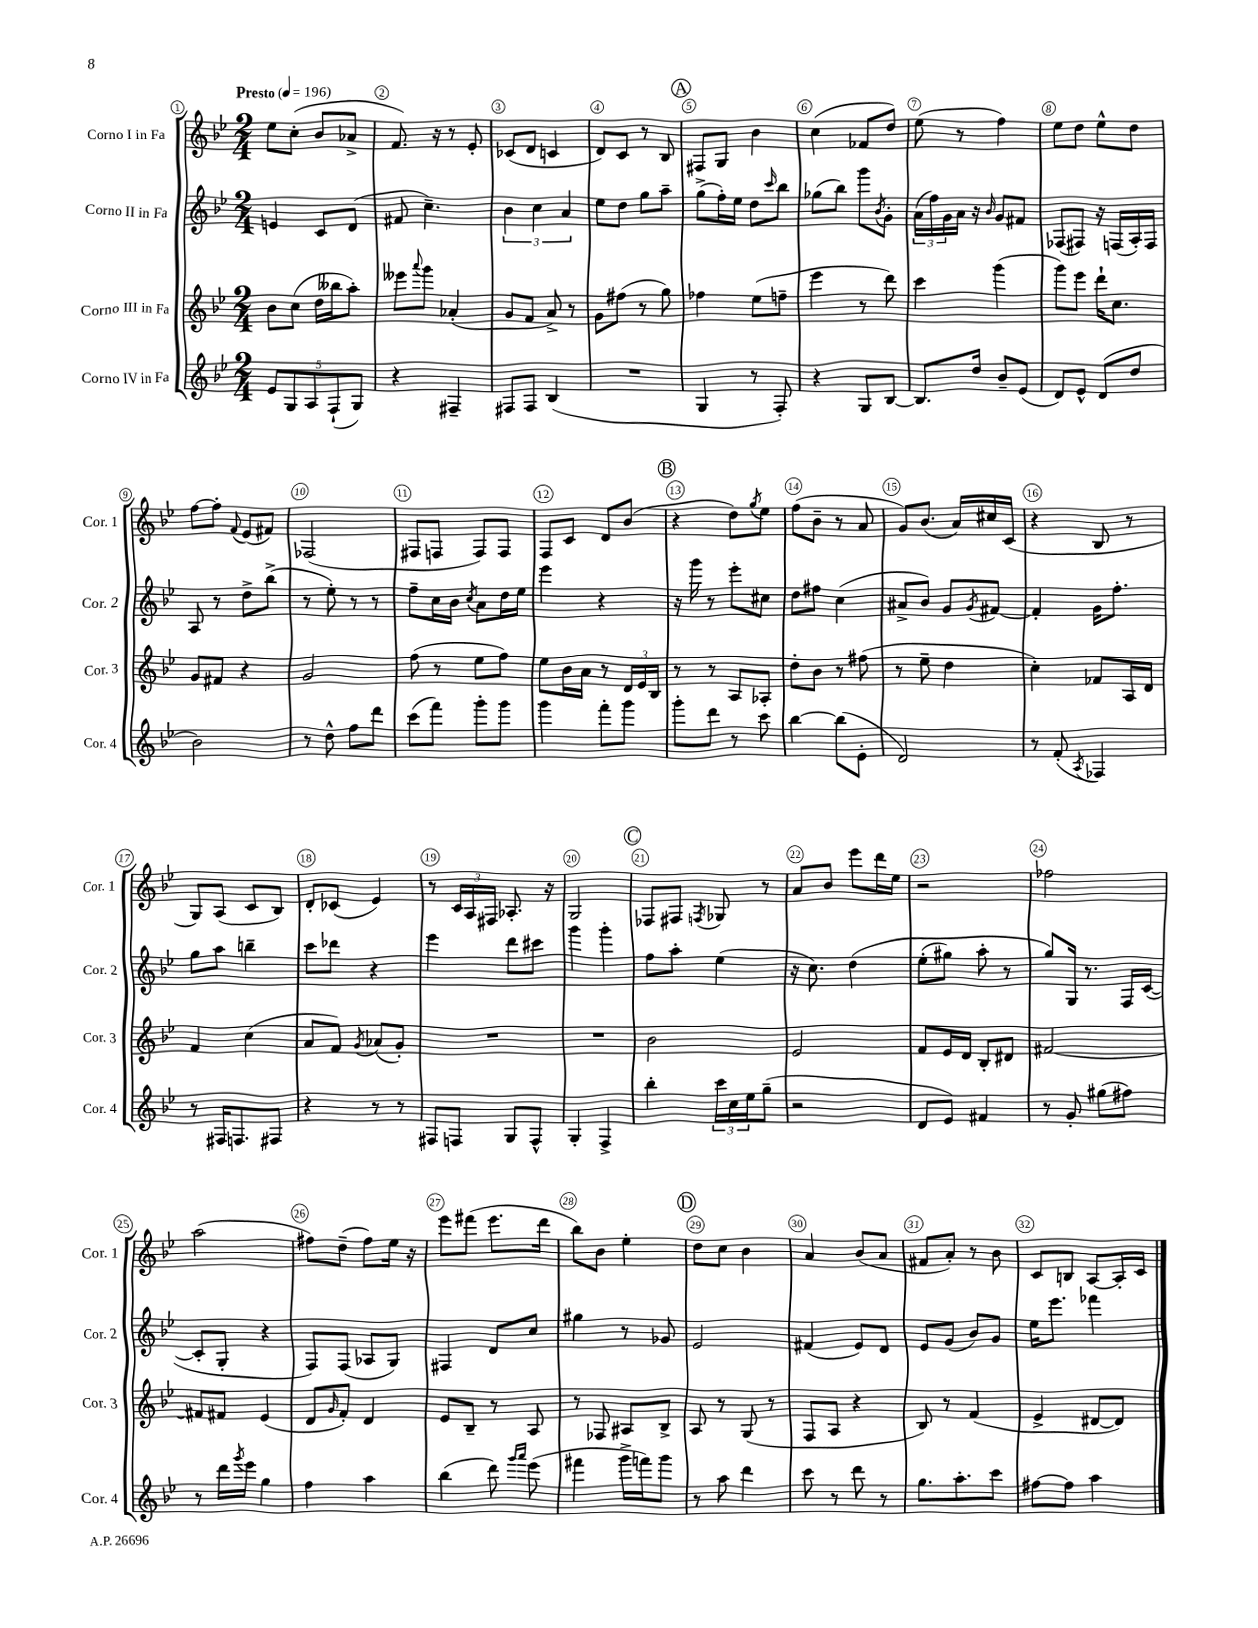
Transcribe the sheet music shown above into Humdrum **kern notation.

**kern	**kern	**kern	**kern
*staff4	*staff3	*staff2	*staff1
*clefG2	*clefG2	*clefG2	*clefG2
*k[b-e-]	*k[b-e-]	*k[b-e-]	*k[b-e-]
*M2/4	*M2/4	*M2/4	*M2/4
*MM196	*MM196	*MM196	*MM196
10e-/L	8b-\L	4e/	8ee-\L
10G/	.	.	.
.	(8cc\J	.	(8cc'\J
10A/	.	.	.
.	16dd\LL	8c/L	8b-/L
(10F`/	.	.	.
.	16bb--\J	.	.
.	8aa'\J)	(8d/J	8a-^/J
10G/J)	.	.	.
=	=	=	=
4r	8eee--\L	8f#/	8.f/)
.	8qqaaa/	.	.
.	8ggg\J	4.cc~\)	.
.	.	.	16r
4F#~/	(4a-'/	.	8r
.	.	.	8e-'/
=	=	=	=
8F#/L	8g/L	6b-\	(8c-/L
8F#/J	8f/J	.	8d/J
.	.	6cc\	.
(4B-/	8a^/)	.	4c/
.	.	6a/	.
.	8r	.	.
=	=	=	=
2r	8g\L	8ee-\L	8d/L)
.	(8ff#\J	8dd\J	8c/J
.	8r	8gg\L	8r
.	8gg\)	8aa~\J	8B-/
=	=	=	=
4G/	4ff-\	(8gg^\L	8F#/L
.	.	16ff'\L)	8G/J
.	.	16ee-\JJ	.
8r	(8ee-\L	8dd\L	4b-\
.	.	16qqccc/	.
8F'/)	8ff~\J	8bb-\J	.
=	=	=	=
4r	4eee-\	(8gg-\L	(4cc\
.	.	8bb-\J)	.
8G/L	8r	8ggg\L	8f-/L
.	.	8qb-/	.
[8B-/J	8ddd\)	8g'\J	8dd/J)
=	=	=	=
8.B-/]L	4ccc\	(24a\LL	(8ee-\
.	.	24ff\)	.
.	.	24g\	.
.	.	16a\JJ	8r
16dd/Jk	.	16r	.
.	.	16qqb-/	.
8b-~/L	(4ggg\	8g/L	4ff\)
(8e-/J	.	8f#/J	.
=	=	=	=
8d/L)	8ggg\L)	(8F-/L	8ee-\L
8e-^^/J	8eee-\J	8F#/J)	8dd\J
(8d/L	16ddd`\LK	16r	8ee-^^\L
.	8.cc\J	(16F/LL	.
8dd/J	.	16A'/)	8dd\J
.	.	16F/JJ	.
=	=	=	=
2b-\)	8g/L	8A/	[8ff\L
.	8f#/J	8r	8ff'\]J
.	.	.	8qqf/
.	4r	8dd^\L	(8e-/L
.	.	(8bb-^\J	8f#/J)
=	=	=	=
8r	2g/	8r	(2F-/
8dd^^\	.	8ee-'\)	.
8ff\L	.	8r	.
8ddd\J	.	8r	.
=	=	=	=
(8ccc\L	(8ff\	8ff~\L	8F#/L
8fff\J)	8r	16cc\L	8F/J
.	.	16b-\JJ	.
.	.	8qcc/	.
8ggg'\L	8ee-\L	8a\L	8F/L)
8ggg\J	8ff\J)	16dd\L	8F/J
.	.	16ee-\JJ	.
=	=	=	=
4ggg\	8ee-\L	4eee-\	8F/L
.	16b-\L	.	8c/J
.	16a\JJ	.	.
8fff'\L	8r	4r	8d/L
8ggg\J	24d/LL	.	(8b-/J
.	24e-/	.	.
.	24B-/JJ	.	.
=	=	=	=
8ggg'\L	8r	16r	4r
.	.	16ggg\	.
8ddd\J	8r	8r	.
8r	8A/L	8eee-'\L	8dd\L)
.	.	.	8qgg/
8ccc\	8A-'/J	8cc#\J	8ee-\J
=	=	=	=
[4bb-\	8dd'\L	8dd\L	(8ff\L
.	8b-\J	8ff#\J	8b-~\J
(8bb-\]L	8r	(4cc\	8r
8e-'\J	(8ff#\	.	8a/
=	=	=	=
2d/)	8r	8a#^/L	8g/L)
.	8ee-~\	8b-/J)	(8.b-/J
.	4dd\	8g/L	.
.	.	.	16a/LL)
.	.	8qg/	.
.	.	[8f#/J	16cc#/
.	.	.	(16c/JJ
=	=	=	=
8r	4cc'\)	4f#'/]	4r
(8f'/	.	.	.
8qA/	.	.	.
4F-/)	8f-/L	16g\LK	8B-/
.	.	8.ff'\J	.
.	16A/L	.	8r
.	16d/JJ	.	.
=	=	=	=
8r	4f/	8gg\L	8G/L)
16F#/LK	.	8aa\J	(8A/J
8.F/	.	.	.
.	(4cc\	4bb~\	8c/L
8F#/J	.	.	8B-/J)
=	=	=	=
4r	8a/L	8ccc\L	8d'/L
.	8f/J)	8ddd-\J	(8c-/J
.	8qg/	.	.
8r	(8a-/L	4r	4e-/)
8r	8g'/J)	.	.
=	=	=	=
8F#/L	2r	4eee-\	8r
8F/J	.	.	24c/LL
.	.	.	24A/
.	.	.	24F#/JJ
8G/L	.	8ddd\L	8.A-'/
8F^^/J	.	8ccc#\J	.
.	.	.	16r
=	=	=	=
4G'/	2r	4ggg\	2G/
4F^/	.	4ggg'\	.
=	=	=	=
4bb-'\	2b-\	8ff\L	8F-/L
.	.	8aa'\J	8F#/J
.	.	.	8qF/
24ccc\LL	.	(4ee-\	8G-/
24cc\	.	.	.
24ee-\J	.	.	.
(8gg~\J	.	.	8r
=	=	=	=
2r	2e-/	16r	8a/L
.	.	8.cc\)	.
.	.	.	8b-/J
.	.	&(4dd\	8eee-\L
.	.	.	16ddd\L
.	.	.	16ee-\JJ
=	=	=	=
8d/L	8f/L	(8ee-'\L	2r
8e-/J)	16e-/L	8gg#\J)	.
.	16d/JJ	.	.
4f#/	8B-'/L	8aa'\	.
.	8d#/J	8r	.
=	=	=	=
8r	[2f#/	8gg/L&)	2ff-\
8g'/	.	16G/Jk	.
.	.	8.r	.
(8gg#\L	.	.	.
8ff#\J)	.	16F/LL	.
.	.	([16c/JJ	.
=	=	=	=
8r	8f#/]L	8c'/]L	(2aa\
16ddd\LL	8f#/J	8G'/J	.
8qggg/	.	.	.
16eee-\JJ	.	.	.
4gg\	(4e-/	4r	.
=	=	=	=
4ff\	8d/L	8F/L)	8ff#\L)
.	16qqg/	.	.
.	8f'/J)	(8F/J	(8dd~\J
4aa\	4d/	8A-/L	8ff#\L)
.	.	8G/J)	16ee-\Jk
.	.	.	16r
=	=	=	=
(4bb-\	8e-/L	4F#/	8eee-\L
.	8B-~/J	.	(8fff#\J
8ddd\)	8r	8d/L	8.eee-\L
16qqggg/LL	.	.	.
16qqaaa/JJ	.	.	.
(8eee-\	8A/	8cc/J	.
.	.	.	16ddd\Jk
=	=	=	=
4fff#\	8r	4gg#\	8bb-\L)
.	8F-/	.	8b-\J
16ggg^\LL	8A#/L	8r	4ee-'\
16fff\J)	.	.	.
8ggg\J	8B-^/J	8g-/	.
=	=	=	=
8r	8A/	2e-/	8dd\L
8aa\	8r	.	8cc\J
4ddd\	(8G/	.	4b-\
.	8r	.	.
=	=	=	=
8ccc\	8F/L	(4f#/	4a/
8r	8A/J	.	.
8ddd\	4r	8e-/L)	(8b-/L
8r	.	8d/J	8a/J
=	=	=	=
8.gg\L	8B-/)	8e-/L	8f#/L
.	8r	(8g/J	8a'/J)
8.aa'\	.	.	.
.	(4f/	8b-/L)	8r
8ccc\J	.	8g/J	8b-\
=	=	=	=
[8ff#\L	4e-^/	16ee-\LK	8c/L
.	.	8.eee-\J	.
8ff#\]J	.	.	8B/J
4aa\	[8d#/L	4fff-\	[8A/L
.	8d#/]J)	.	16A'/]L
.	.	.	16c/JJ
==	==	==	==
*-	*-	*-	*-
